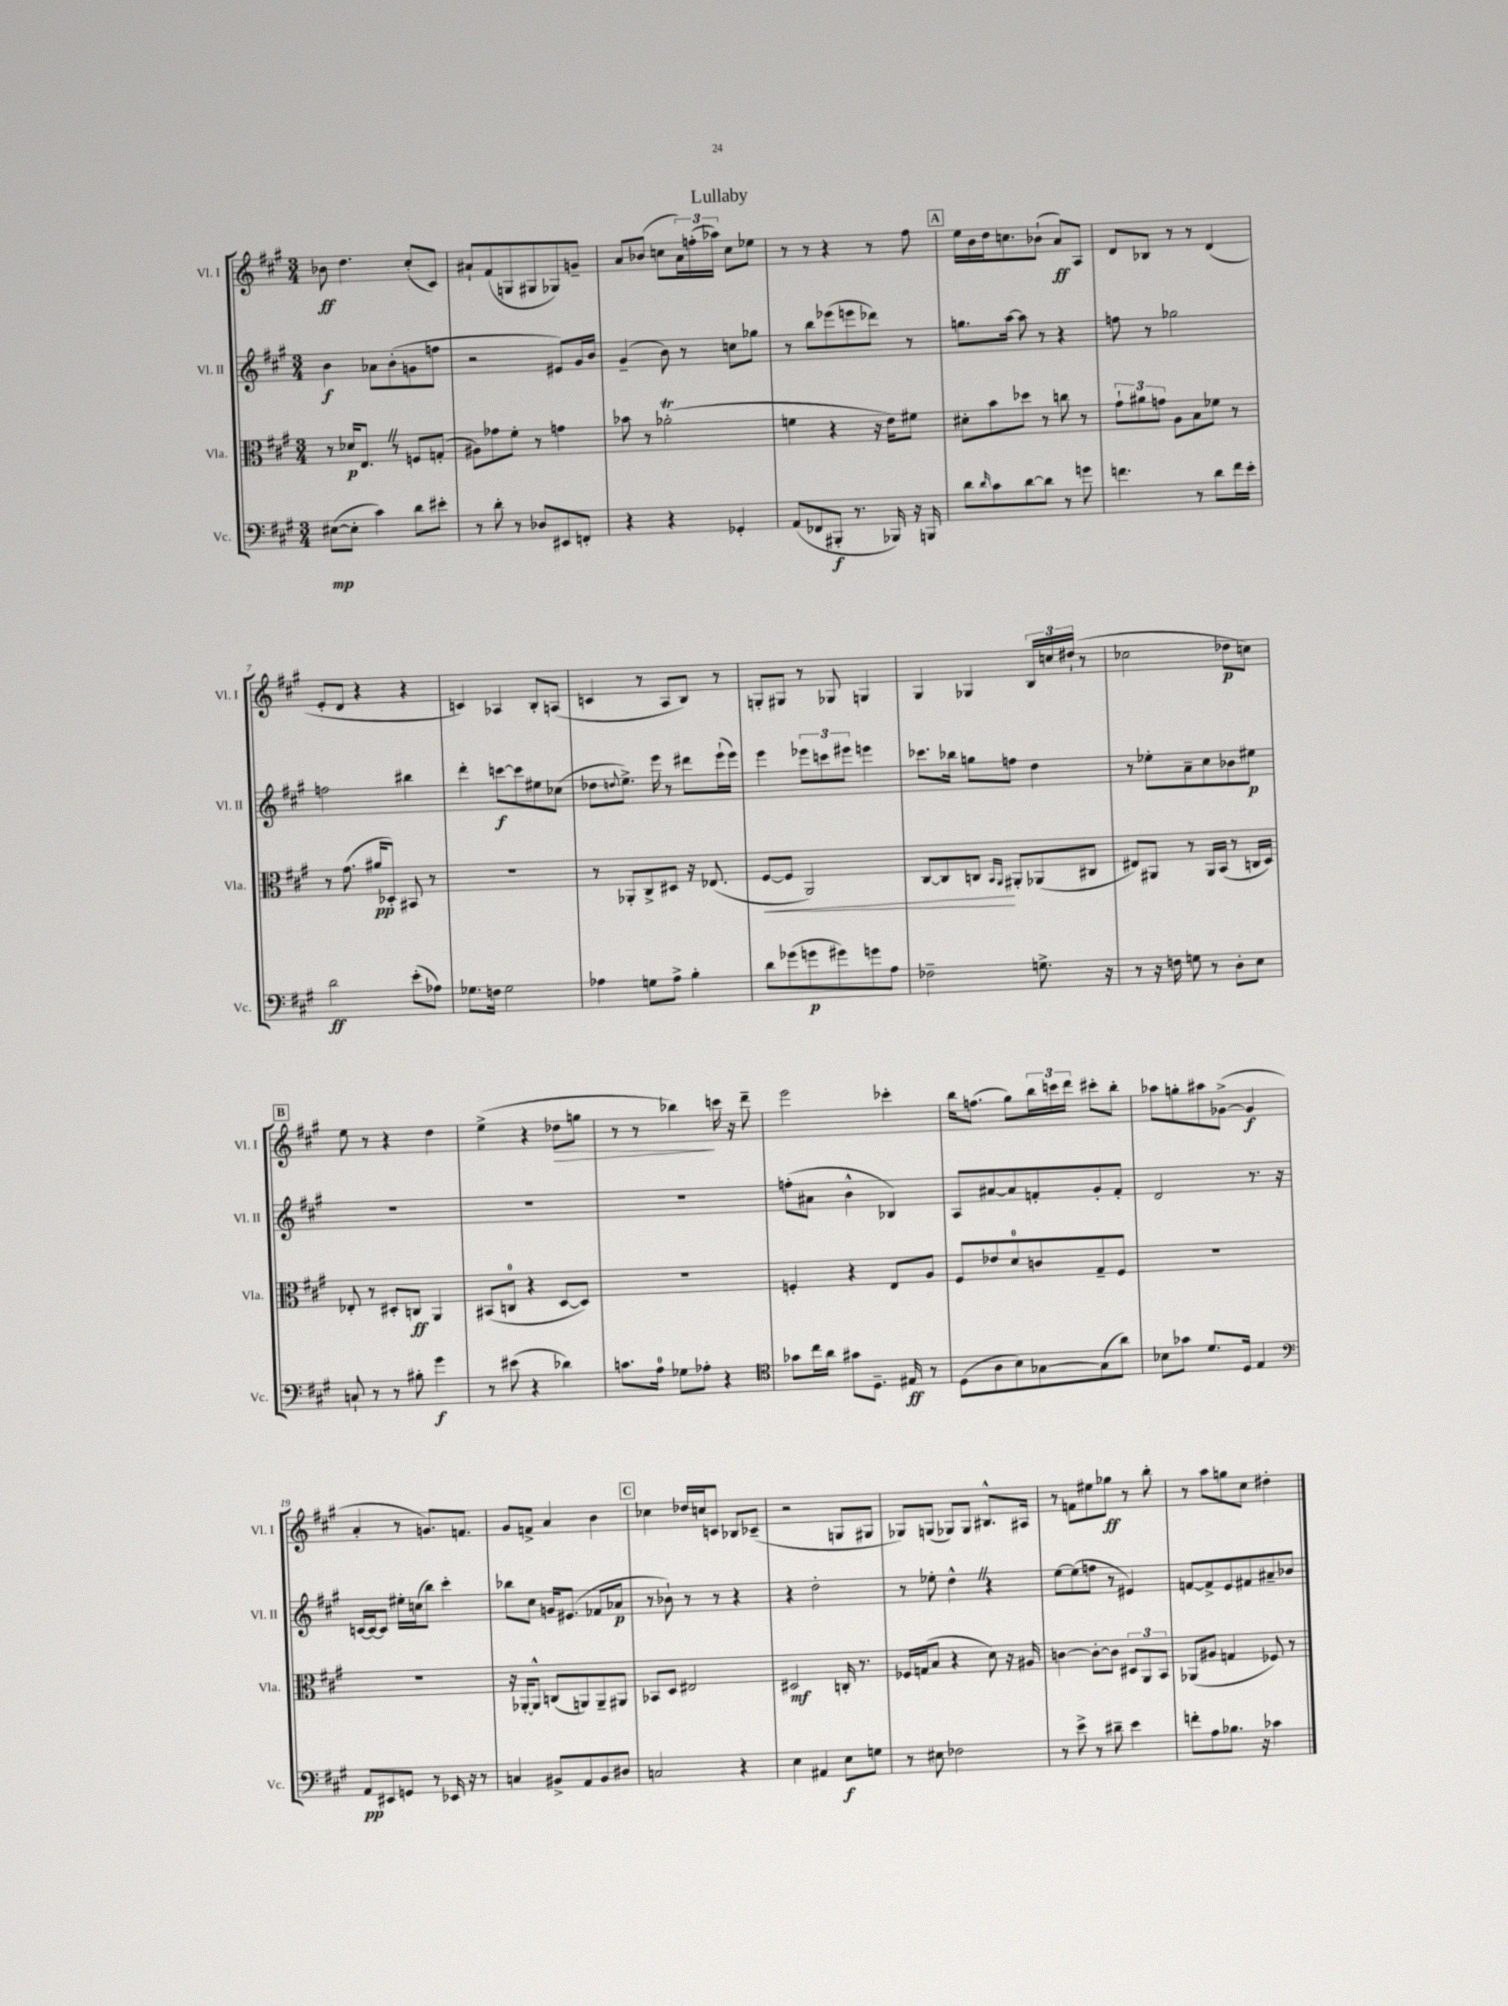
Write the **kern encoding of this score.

**kern	**kern	**kern	**kern
*staff4	*staff3	*staff2	*staff1
*clefF4	*clefC3	*clefG2	*clefG2
*k[f#c#g#]	*k[f#c#g#]	*k[f#c#g#]	*k[f#c#g#]
*M3/4	*M3/4	*M3/4	*M3/4
([8E#\L	8r	4b\	8b-\
8E#'\]J	16d-/LK	.	4.dd\
.	8.E/J	.	.
4c#\)	.	8a-\L	.
.	8r	(8b'\	.
8d\L	8F/L	8g\	(8cc#'/L
8e#'\J	(8G'/J	8ff\J	8c#/J)
=	=	=	=
8r	8A#\L)	2r	8a#`/L
8d'\	8g-\	.	(8f#/
8r	8f#'\J	.	8G/
8D-/L	8r	.	8G#/
8EE#/	4g\	8e#/L)	8G-/)
8FF'/J	.	16g#/L	8g~/J
.	.	16b/JJ	.
=	=	=	=
4r	8b-\	(4g#~/	8a/L
.	8r	.	(8b-/J
4r	(2a-'\	8b\)	8cc\L
.	.	8r	24a\L)
.	.	.	(24ff'\
.	.	.	24aa-\JJ)
4GG-'/	.	8cc\L	8cc\L
.	.	8gg-\J	8ee-\J
=	=	=	=
(8AA/L	4f\	8r	8r
8FF-/	.	8bb\L	8r
8BBB#'/J	4r	(8eee-\	4r
8.r	.	8eee\	.
.	16r	8ddd-\J)	8r
16BBB-/)	16e\LK)	.	.
16r	8f#\J	8r	8ff#\
16BBB/	.	.	.
=	=	=	=
8d\L	8d#'\L	8.gg\L	16ee\LL
.	.	.	16b\
16qqd/	.	.	.
8c#\	8b\	.	16dd\J
.	.	[16aa\Jk	8.cc\
[8d\	8dd-\J	8aa\]	.
8d\]J	8r	8r	(8b-`\J
8r	8cc\	4r	8a/L)
8g\	8r	.	8A/J
=	=	=	=
4.f\	12g#`\L	8ff\	8d/L
.	12a#\	.	.
.	.	8r	8B-/J
.	12g\J	.	.
.	8A\L	2gg-\	8r
8r	8B\	.	8r
8d\L	8f-\J	.	(4d/
16f\L	8r	.	.
16e'\JJ	.	.	.
=	=	=	=
2d\	8r	2ff\	8e'/L
.	(8.g#\	.	8d/J
.	.	.	4r
.	16a#/LK	.	.
.	8D-'/J)	.	.
(8e'\L	8BB#/	4bb#\	4r
8A-\J)	8r	.	.
=	=	=	=
8.G-\L	2.r	4ddd'\	4c/)
16F\Jk	.	.	.
2G-\	.	[8ccc\L	4A-/
.	.	8ccc\]	.
.	.	8ee#\	8B'/L
.	.	(8cc-\J	(8A/J
=	=	=	=
4A-\	8r	8dd-\L	4c/
.	.	8qqdd/	.
.	8AA-'/L	8.ee^\J)	.
8G\L	8C#^/	.	8r
.	.	16eee\	.
8A-^\J	8D#/J	8r	8A/L
4B'\	16r	8ddd#\L	8B/J)
.	(8.E-/	.	.
.	.	(16eee`\L	8r
.	.	16eee\JJ)	.
=	=	=	=
8d\L	[8F#/L	4eee\	8G'/L
(8g-\	8F#/]J	.	8G#/J
8g\	2AA/)	12eee-\L	8r
.	.	12ccc\	.
8g#\)	.	.	8G-/
.	.	12eee#\J	.
8g\	.	4eee\	4G/
8A\J	.	.	.
=	=	=	=
2F-~\	[8C#/L	8.ccc-\L	4G#/
.	8C#/]	.	.
.	.	16bb-\Jk	.
.	8C/J	8gg\L	4G-/
.	16qqBB/LL	.	.
.	16qqAA/JJ	.	.
.	8AA#'/L	8ff\J	.
8.G^\	(8AA-/	4dd\	24B/LL
.	.	.	24cc/
.	.	.	(24dd#`/JJ
.	8C#/J	.	8r
16r	.	.	.
=	=	=	=
8r	8E#/L)	8r	2cc-\
16r	8AA#/J	8ee-'\L	.
16F\	.	.	.
8G\	8r	8a~\	.
8r	16AA#/LL	8cc#\	.
.	(16BB/JJ	.	.
8D'\L	8r	8b-\	8dd-\L
8E\J	16C/LL	8ee#\J	8cc\J)
.	16D/JJ)	.	.
=	=	=	=
8C`/	8E-'/	2.r	8ee\
8r	8r	.	8r
8r	8D#'/L	.	4r
8B#'\	8C/J	.	.
4g#\	4AA/	.	4dd\
=	=	=	=
8r	(8BB#/L	2.r	(4ee^\
(8e#\	8C/J	.	.
4r	4r	.	4r
4d-\)	[8D/L	.	8dd-\L
.	8D/]J)	.	8gg\J
=	=	=	=
8.c\L	2.r	2.r	8r
.	.	.	8r
16A\Jk	.	.	.
8G-\L	.	.	4bb-\)
8A-'\J	.	.	.
4r	.	.	16ccc\
.	.	.	16r
.	.	.	8ddd~\
=	=	=	=
*clefC4	*	*	*
8g-\L	4F'/	(8ff'\L	2eee\
16cc#\L	.	8a#\J	.
16a\JJ	.	.	.
8g#\L	4r	4b^^\	.
8.D~\J	.	.	.
.	8E/L	4B-/)	4ccc-'\
16E#/	.	.	.
8r	8A/J	.	.
=	=	=	=
(8D\L	8F#/L	8A/L	16bb\LK
.	.	.	(8.ff\J
8A\	8e-/	[8a#/	.
8B\)	8d/	8a#/]	8gg#\L)
[8G-\	8c/	8f'/	24bb\L
.	.	.	24ccc\
.	.	.	24ddd\JJ
(8G-\]	8G#~/	8g#'/	8ccc#'\L
8a\J)	8F#/J	8f'/J	8bb'\J
=	=	=	=
8B-\L	2.r	2d/	8aa-\L
8g-\J	.	.	8gg'\
8.d/L	.	.	8aa#\
.	.	.	([8g-^\J
16D/Jk	.	.	.
4E/	.	8.r	4g-/]
.	.	16r	.
=	=	=	=
*clefF4	*	*	*
8AA/L	2.r	[16c/LL	4a'/
.	.	16c/_J	.
8EE#/	.	8c/]J	.
8GG/J	.	16ee#'\LL	8r
.	.	(16cc\J	.
8r	.	8bb\J)	8.g/L)
16EE-/	.	4ccc#'\	.
16r	.	.	8.f/J
8r	.	.	.
=	=	=	=
4C/	16r	8bb-\L	8g#/L
.	[16AA-'/LK	.	.
.	8AA-^^/]J	8cc#\J	8f^/J
8BB#^/L	(8C/L	16g/LK	4a/
.	.	(8.e#/J	.
8AA/	8AA/)	.	.
8BB#/	8AA~/	8f-/L	4b\
8D#/J	8AA#/J	8a-/J	.
=	=	=	=
2C/	8BB-/L	8r	4cc-\
.	8D/J	8b-`\)	.
.	2E#/	8r	16dd-/LL
.	.	.	16cc/J
.	.	8r	8c/J
4r	.	4r	8B-/L
.	.	.	(8c-~/J
=	=	=	=
4E\	2D#/	4r	2r
4AA#/	.	2dd'\	.
8E\L	16C'/	.	8G/L
.	8.r	.	.
8G\J	.	.	8G#/J
=	=	=	=
8r	16F-/LL	8r	8G-/L)
.	(16G/J	.	.
8E#\	8B/J	8ee-'\	(8G/J
2F-\	4r	4dd^^\	8G-/L)
.	.	.	8G-/J
.	8d\)	4r	8.B#^^/L
.	16r	.	.
.	16A#/	.	16A#/Jk
=	=	=	=
8r	[4c\	[8ee\L	8r
8e^\	.	(8ee\]	8f\L
8r	8c'\_L	8ff\J	8ee#\
8d#~\	8c\]J	8r	8gg-\J
4e\	12D#/L	4e#/)	8r
.	12AA/	.	.
.	.	.	8bb'\
.	12BB/J	.	.
=	=	=	=
8f'\L	(8AA-/L	[8f/L	8r
8A\	8A#/J	8f^/]	8aa\L
8.B-\J	4G/	8e/	8gg\
.	.	8f#/	8cc#\J
16r	.	.	.
4c-\	8F-/)	8a#~/	4dd#'\
.	8r	8b-/J	.
==	==	==	==
*-	*-	*-	*-
